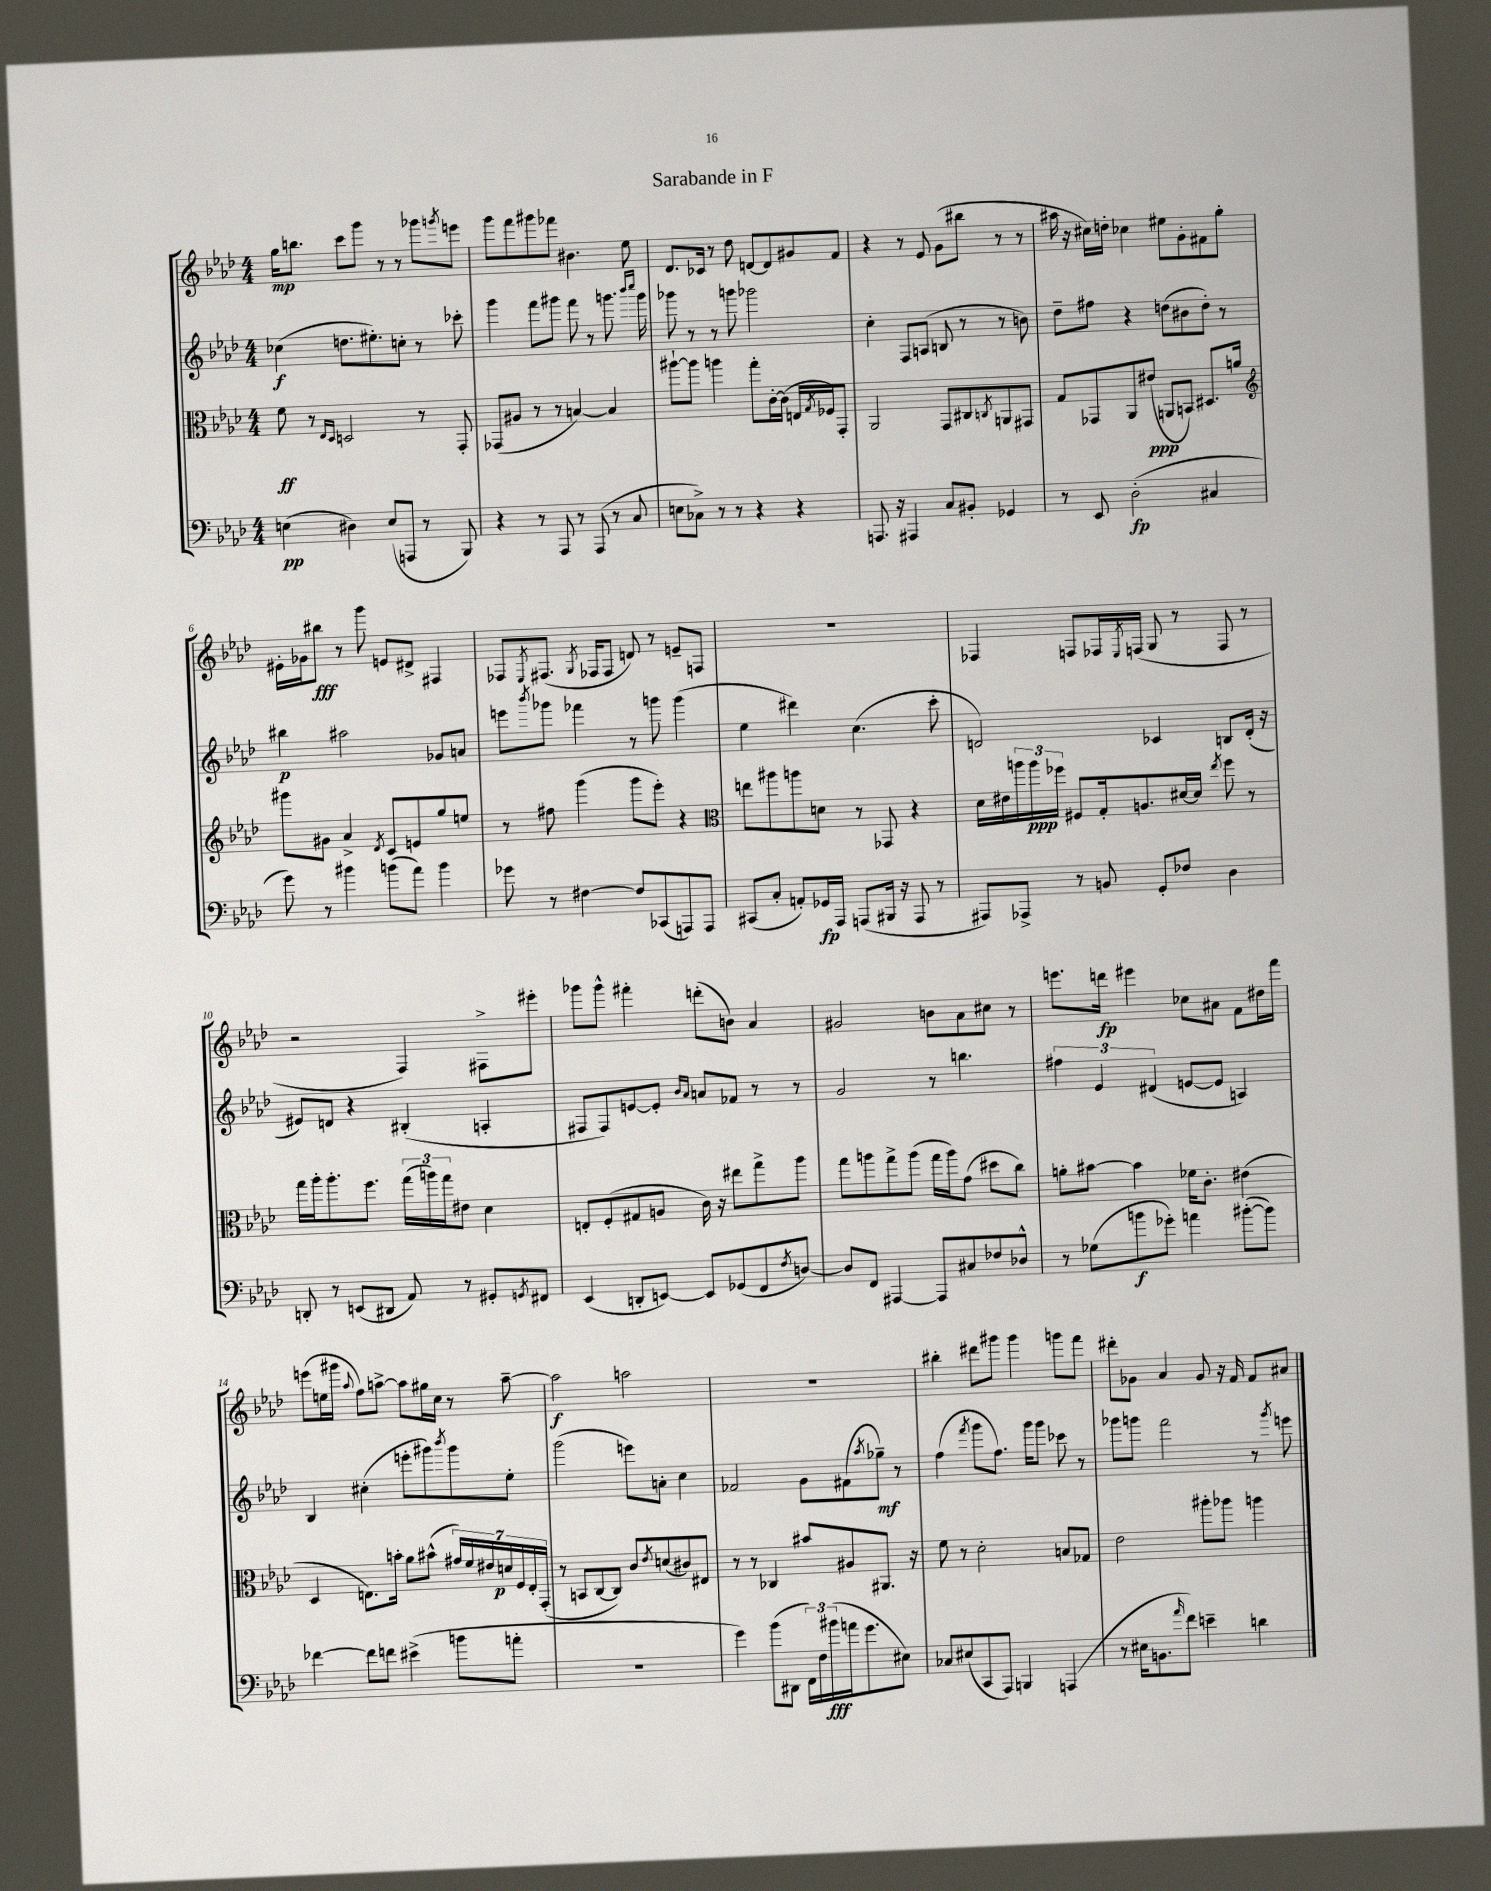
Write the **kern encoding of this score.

**kern	**kern	**kern	**kern
*staff4	*staff3	*staff2	*staff1
*clefF4	*clefC3	*clefG2	*clefG2
*k[b-e-a-d-]	*k[b-e-a-d-]	*k[b-e-a-d-]	*k[b-e-a-d-]
*M4/4	*M4/4	*M4/4	*M4/4
(4E	8f	(4cc-	16gg
.	.	.	8.bb
.	8r	.	.
.	16qqE-	.	.
.	16qqD-	.	.
4D#)	2D	8.dd	8ccc
.	.	.	8ggg
.	.	8.ee#')	.
(8E	.	.	8r
8AAA	.	8cc'	8r
8r	8r	8r	8ggg-
.	.	.	8qggg
8BBB-)	8GG'	8ccc-'	8eee
=	=	=	=
4r	(8GG-	4ggg	8ggg
.	8A#	.	8fff
8r	8r	8fff	8ggg#
8AAA-	8r	8ggg#	8fff-
8r	[4B)	8fff	4.b#
(8AAA-	.	8r	.
8r	4B]	8.ggg	.
8C	.	.	8ee-
.	.	16qqbbb-	.
.	.	16qqcccc	.
.	.	16ggg	.
=	=	=	=
8E	[8aa#`	8ggg-	8.d-
8C-^)	8aa#]	8r	.
.	.	.	16c-
8r	4aa	8r	8r
8r	.	8ggg	8dd-
4r	8gg'	2ggg-	[8d
.	[16c'	.	8d]
.	(16c]	.	.
4r	16E	.	8g#
.	8qG	.	.
.	16F-)	.	.
.	8GG'	.	8f
=	=	=	=
8.AAA	2AA-	4cc'	4r
16r	.	.	.
4AAA#	.	8F	8r
.	.	(8A	8e-
8C	8GG	8B	(8g
8BB#'	8C#	8r	8bb#
.	8qC	.	.
4GG-	8AA	8r	8r
.	8GG#	8b)	8r
=	=	=	=
8r	8G	8dd-~	16aa#
.	.	.	16r
8EE-	8GG-	8ff#	16cc#)
.	.	.	16dd'
(2D-'	8AA-	4r	4cc-
.	(8e#	.	.
.	8AA	(8dd	8ee#
.	8BB)	8b#	8g'
4C#	8.D#	8dd')	8f#
.	.	8r	8gg'
.	16a	.	.
=	=	=	=
*	*clefG2	*	*
8g)	8ggg#	4bb#	16e#'
.	.	.	16g-
8r	8g#	.	8bb#
4b#	4a-^	2aa#	8r
.	.	.	8ggg
.	8qd-	.	.
(8b	8c	.	8e
8a-)	8e	.	8d#^
4b	8gg	8g-	4F#
.	8ee	8a	.
=	=	=	=
8g-	8r	8eee	8F-
.	.	8qbbb-	8qE-
8r	8ff#	8ggg-	(8.F#
[4F#	(4ggg	4fff-	.
.	.	.	8qG
.	.	.	16F-
.	.	.	8F-
8F#]	8ggg	8r	8d)
(8CC-	8eee-')	8ggg	8r
8AAA)	4r	(4ggg	8e~
8AAA	.	.	8F
=	=	=	=
*	*clefC3	*	*
(8CC#	8ee	4ee-	1r
8C'	8aa#	.	.
8AA')	8aa	4ddd#)	.
16GG-	8d	.	.
16AAA-	.	.	.
(8AAA	8r	(4.cc	.
16BBB#	8GG-	.	.
16r	.	.	.
8AAA	4r	.	.
8r	.	8ccc'	.
=	=	=	=
8AAA#)	16d-	2d)	4F-
.	16e#	.	.
8AAA-^	24aa	.	.
.	24aa	.	.
.	24ff-	.	.
8r	8F#	.	8F
8BB	16G'	.	16F-
.	.	.	8qE-
.	8.A	.	(16F
8GG'	.	4c-	8G
8F-	[16d#	.	8r
.	16d#]	.	.
.	8qee-	.	.
4D-	8ff-	8B	8F
.	8r	(16d'	8r
.	.	16r	.
=	=	=	=
8DD'	16gg	8e#)	2r
.	16aa-'	.	.
8r	8.aa-'	8d	.
(8EE	.	4r	.
.	8.ff	.	.
8DD#	.	.	.
8AA-)	(24gg	(4B#'	4F)
.	24aa)	.	.
.	24gg	.	.
8r	8e#	.	.
8GG#'	4d-	4A'	8F#^
8qGG	.	.	.
8FF#	.	.	8eee#'
=	=	=	=
(4EE-	8E'	8F#	8ggg-
.	(8F'	8F#)	8ggg-^^
8DD'	8G#	[8e	4fff#'
[8EE)	8A	8e']	.
.	.	16qqb-	.
.	.	16qqa-	.
8EE]	16c)	8a	(8ddd'
.	16r	.	.
(8GG-	8ee#	8f-	8b)
8FF	8gg^	8r	4a-
8qF	.	.	.
[8D)	8aa-	8r	.
=	=	=	=
8D]	8gg	2g	2g#
8FF	8aa	.	.
[4AAA#	8gg^	.	.
.	(8aa	.	.
8AAA#]	16gg	8r	8b
.	16aa)	.	.
8C#	(8g	4.bb	8a-
8F-	8dd#	.	8cc#
8D-^^	8cc)	.	8r
=	=	=	=
8r	8a'	6ff#	8.eee
(8G-	[8b#	.	.
.	.	6e-	.
.	.	.	16ddd
8b	4b#]	.	4eee#
.	.	(6d#	.
8g-')	.	.	.
4a	16f-	[8e	8cc-
.	8.c'	.	.
.	.	8e]	8a#
([8b#'	(4e#	4A)	8f
8b#])	.	.	16dd#
.	.	.	16fff
=	=	=	=
[4f-	4D-	4B-	(8eee
.	.	.	16ee
.	.	.	16ggg#
.	.	.	8qqaa-
8f-]	8.E)	(4cc#'	8ff)
8f	.	.	[8aa^
.	16b'	.	.
(4e#^	8a-	8eee'	8aa]
.	(8b#^^	8ggg#)	16gg#
.	.	.	16cc
.	.	8qbbb-	.
8b	28g#)	8ggg#	8r
.	28f	.	.
.	28e#	.	.
.	28d	.	.
8a'	.	8ee-'	[8aa~
.	28F	.	.
.	28E'	.	.
.	(28GG'	.	.
=	=	=	=
1r	8r	(2ggg	2aa]
.	8BB	.	.
.	[8C	.	.
.	8C])	.	.
.	8c	8eee)	2aa
.	8qe-	.	.
.	(8d	8a'	.
.	8c#)	4cc	.
.	8E#	.	.
=	=	=	=
4g)	8r	2f-	1r
.	8r	.	.
(8b-	4C-	.	.
8DD#	.	.	.
24FF)	8b#	8g	.
24F	.	.	.
(24b#	.	.	.
16a	8A#	(8f#	.
8.g	.	.	.
.	.	8qaa-	.
.	8.AA#	8gg-~)	.
8E#)	.	8r	.
.	16r	.	.
=	=	=	=
8C-	8f	(4ff	4bb#'
(8E#	8r	.	.
.	.	8qfff	.
8CC	2d-'	8ggg	8ddd#
8AAA-)	.	8.ff)	8ggg#
4BBB	.	.	4ggg#
.	.	16ggg	.
.	.	8ggg	.
(4AAA	8B	8ccc-	8ggg
.	8G-	8r	8fff
=	=	=	=
8r	2e-	8ggg-	8ddd#'
16E#	.	8ggg	8g-
8.BB	.	.	.
.	.	2fff	4a-
16qqa-	.	.	.
8f)	.	.	.
4e~	8aa#'	.	8g-
.	8aa-	.	16r
.	.	.	16f
4d	4aa	8r	8f
.	.	8qggg	.
.	.	8eee	8a#
==	==	==	==
*-	*-	*-	*-
